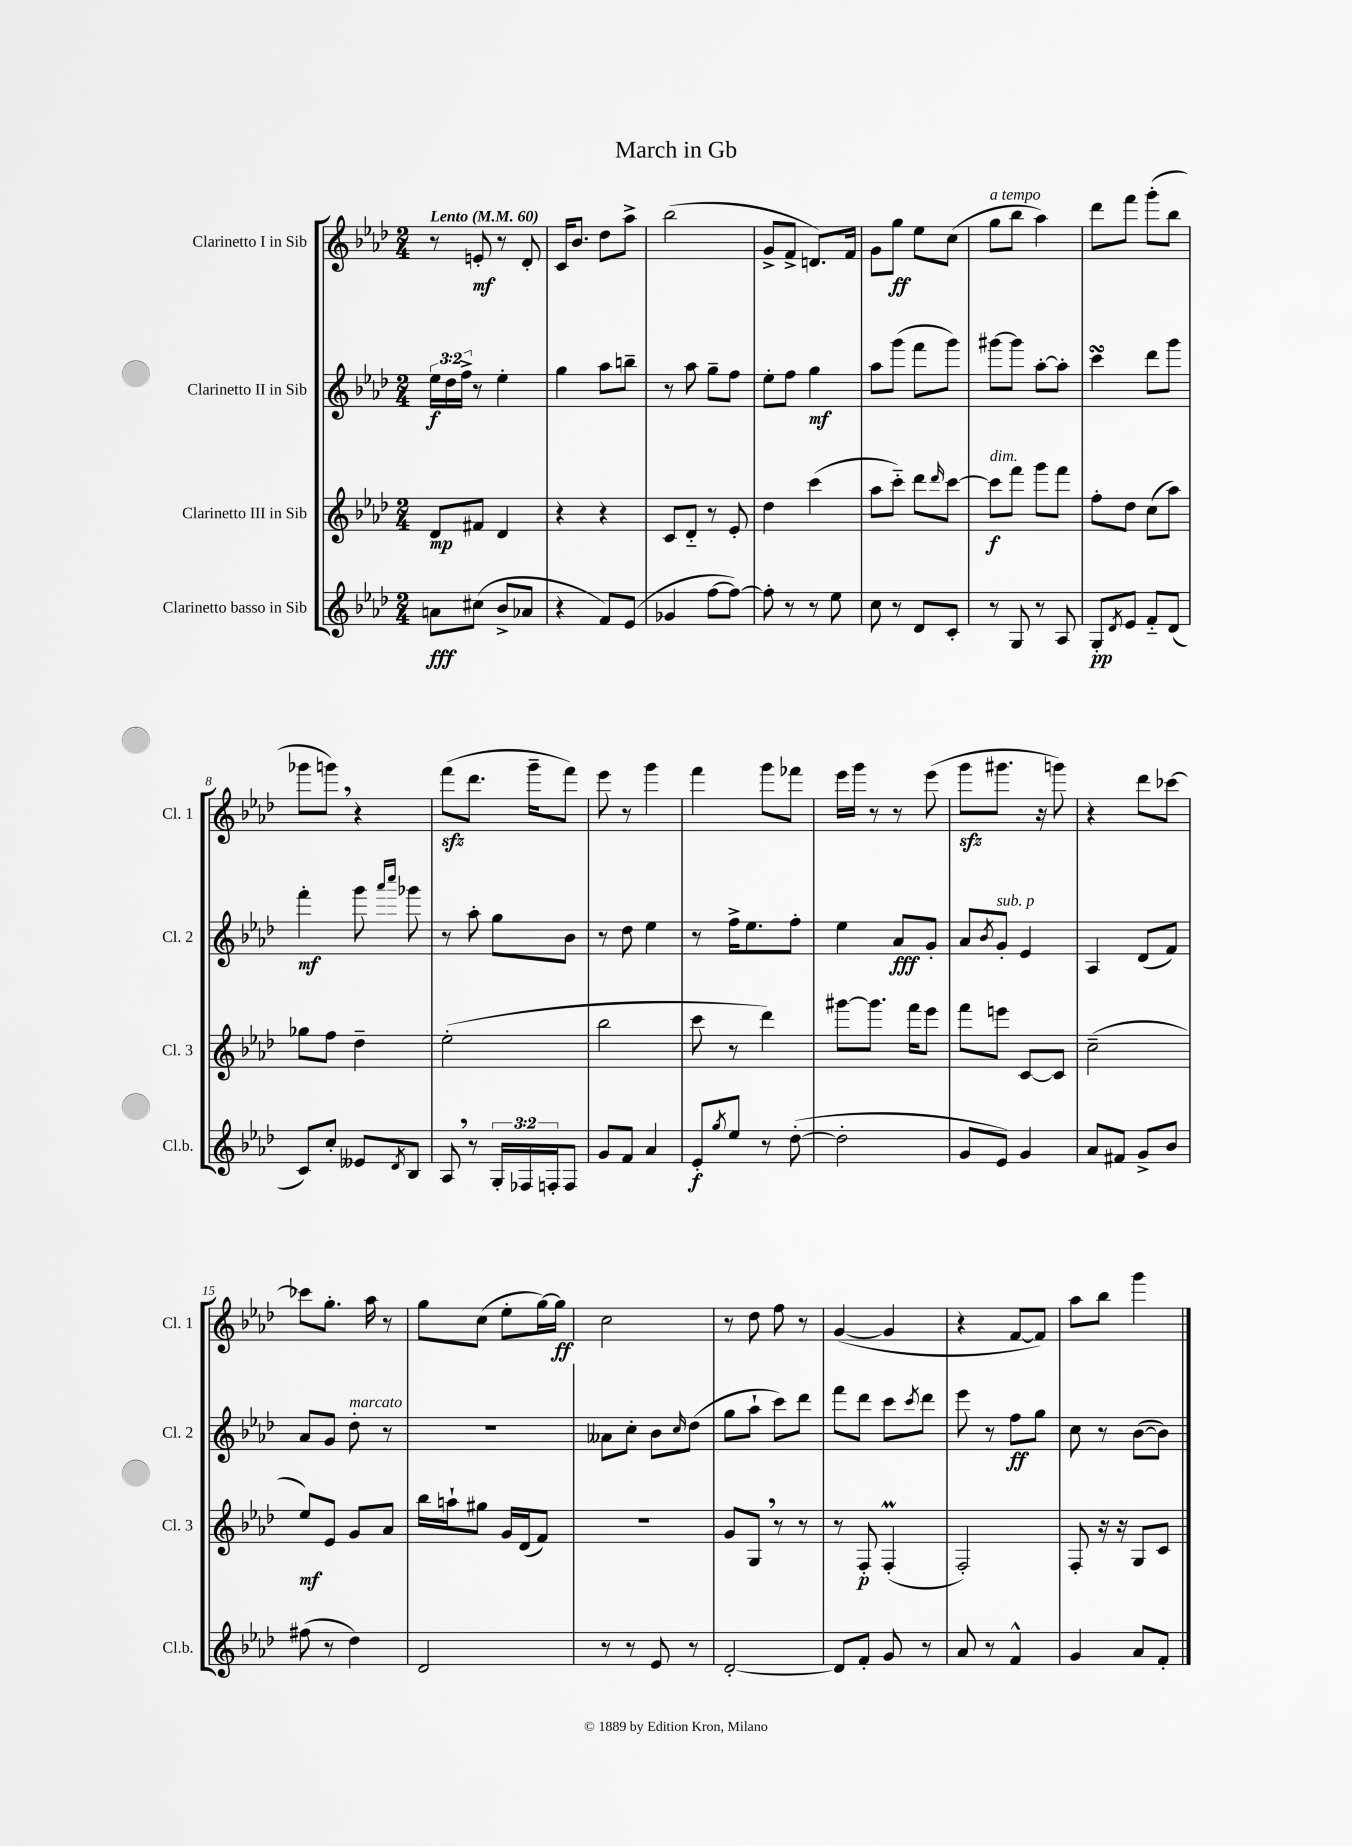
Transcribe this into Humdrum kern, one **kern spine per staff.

**kern	**kern	**kern	**kern
*staff4	*staff3	*staff2	*staff1
*clefG2	*clefG2	*clefG2	*clefG2
*k[b-e-a-d-]	*k[b-e-a-d-]	*k[b-e-a-d-]	*k[b-e-a-d-]
*M2/4	*M2/4	*M2/4	*M2/4
*MM60	*MM60	*MM60	*MM60
8a\L	8d-/L	24ee-\LL	8r
.	.	24dd-\	.
.	.	24ff^\JJ	.
(8cc#\J	8f#/J	8r	8e'/
8b-^/L	4d-/	4ee-'\	8r
8a-/J	.	.	8d-'/
=	=	=	=
4r	4r	4gg\	16c/LK
.	.	.	8.b-/J
8f/L)	4r	8aa-\L	8dd-\L
(8e-/J	.	8bb~\J	8aa-^\J
=	=	=	=
4g-/	8c/L	8r	(2bb-\
.	8d-'~/J	8aa-\	.
[8ff\L	8r	8gg~\L	.
8ff\_J)	8e-'/	8ff\J	.
=	=	=	=
8ff'\]	4dd-\	8ee-'\L	8g^/L
8r	.	8ff\J	8f^/J
8r	(4ccc\	4gg\	8.d/L)
8ee-\	.	.	.
.	.	.	16f/Jk
=	=	=	=
8cc\	8aa-\L	8aa-\L	8g\L
8r	8ccc'~\J)	(8ggg\J	8gg\J
8d-/L	8ddd-\L	8fff\L	8ee-\L
.	16qqddd-/	.	.
8c'/J	[8ccc\J	8ggg\J)	(8cc\J
=	=	=	=
8r	8ccc\]L	[8ggg#\L	8gg\L
8G/	8fff\J	8ggg#\]J	8bb-\J
8r	8ggg\L	[8aa-'\L	4aa-\)
8A-/	8fff\J	8aa-'\]J	.
=	=	=	=
8G'/L	8ff'\L	4ccc\	8ddd-\L
8qd-/	.	.	.
8e-/J	8dd-\J	.	8fff\J
8f'~/L	(8cc\L	8ddd-\L	(8ggg'\L
(8d-/J	8aa-\J)	8ggg\J	8bb-\J
=	=	=	=
8c/L)	8gg-\L	4fff'\	8ggg-\L
8cc'/J	8ff\J	.	8ggg\J)
8e--/L	4dd-~\	8ggg\	4r
.	.	16qqaaa-/LL	.
8qd-/	.	16qqcccc/JJ	.
8B-/J	.	8ggg-\	.
=	=	=	=
8A-/	(2ee-'\	8r	(8fff\L
8r	.	8aa-'\	8.ddd-\J
24G'/LL	.	8gg\L	.
24F-/	.	.	.
.	.	.	16ggg~\LK
24F'/J	.	.	.
8F/J	.	8b-\J	8fff\J)
=	=	=	=
8g/L	2bb-\	8r	8eee-\
8f/J	.	8dd-\	8r
4a-/	.	4ee-\	4ggg\
=	=	=	=
8e-'/L	8ccc\	8r	4fff\
8qgg/	.	.	.
8ee-/J	8r	16ff^\LK	.
.	.	8.ee-\	.
8r	4ddd-\)	.	8ggg\L
([8dd-'\	.	8ff'\J	8fff-\J
=	=	=	=
2dd-'\]	[8ggg#\L	4ee-\	16eee-\LL
.	.	.	16ggg\JJ
.	8.ggg#\]J	.	8r
.	.	8a-/L	8r
.	16fff\LK	.	.
.	8eee-\J	8g'/J	(8eee-\
=	=	=	=
8g/L	8fff\L	8a-/L	8ggg\L
.	.	8qb-/	.
8e-/J)	8eee\J	8g'/J	8.ggg#\J
4g/	[8c/L	4e-/	.
.	.	.	16r
.	8c/]J	.	8ggg\)
=	=	=	=
8a-/L	(2cc~\	4A-/	4r
8f#/J	.	.	.
8g^/L	.	(8d-/L	8ddd-\L
8b-/J	.	8f/J)	[8ccc-\J
=	=	=	=
(8ff#\	8ee-/L)	8a-/L	8ccc-\]L
8r	8e-/J	8g/J	8.gg'\J
4dd-\)	8g/L	8dd-'\	.
.	.	.	16aa-\
.	8a-/J	8r	8r
=	=	=	=
2d-/	16bb-\LL	2r	8gg\L
.	16aa`\J	.	.
.	8gg#\J	.	(8cc\J
.	16g/LL	.	8ee-'\L
.	(16d-/J	.	.
.	8f/J)	.	[16gg\L)
.	.	.	16gg\]JJ
=	=	=	=
8r	2r	8a--\L	2cc\
8r	.	8cc'\J	.
8e-/	.	8b-\L	.
.	.	16qqcc/	.
8r	.	(8dd-\J	.
=	=	=	=
[2d-'/	8g/L	8gg\L	8r
.	8G/J	8aa-`\J	8dd-\
.	8r	8ccc\L)	8ff\
.	8r	8ddd-\J	8r
=	=	=	=
8d-/]L	8r	8fff\L	([4g/
8f'/J	8F'/	8ddd-\J	.
8g/	(4F'/	8ccc\L	4g/]
.	.	8qccc/	.
8r	.	8ddd-\J	.
=	=	=	=
8a-/	2F'/)	8eee-\	4r
8r	.	8r	.
4f^^/	.	8ff\L	[8f/L
.	.	8gg\J	8f/]J)
=	=	=	=
4g/	8F'/	8cc\	8aa-\L
.	16r	8r	8bb-\J
.	16r	.	.
8a-/L	8G/L	([8b-\L	4ggg\
8f'/J	8c/J	8b-\]J)	.
==	==	==	==
*-	*-	*-	*-
